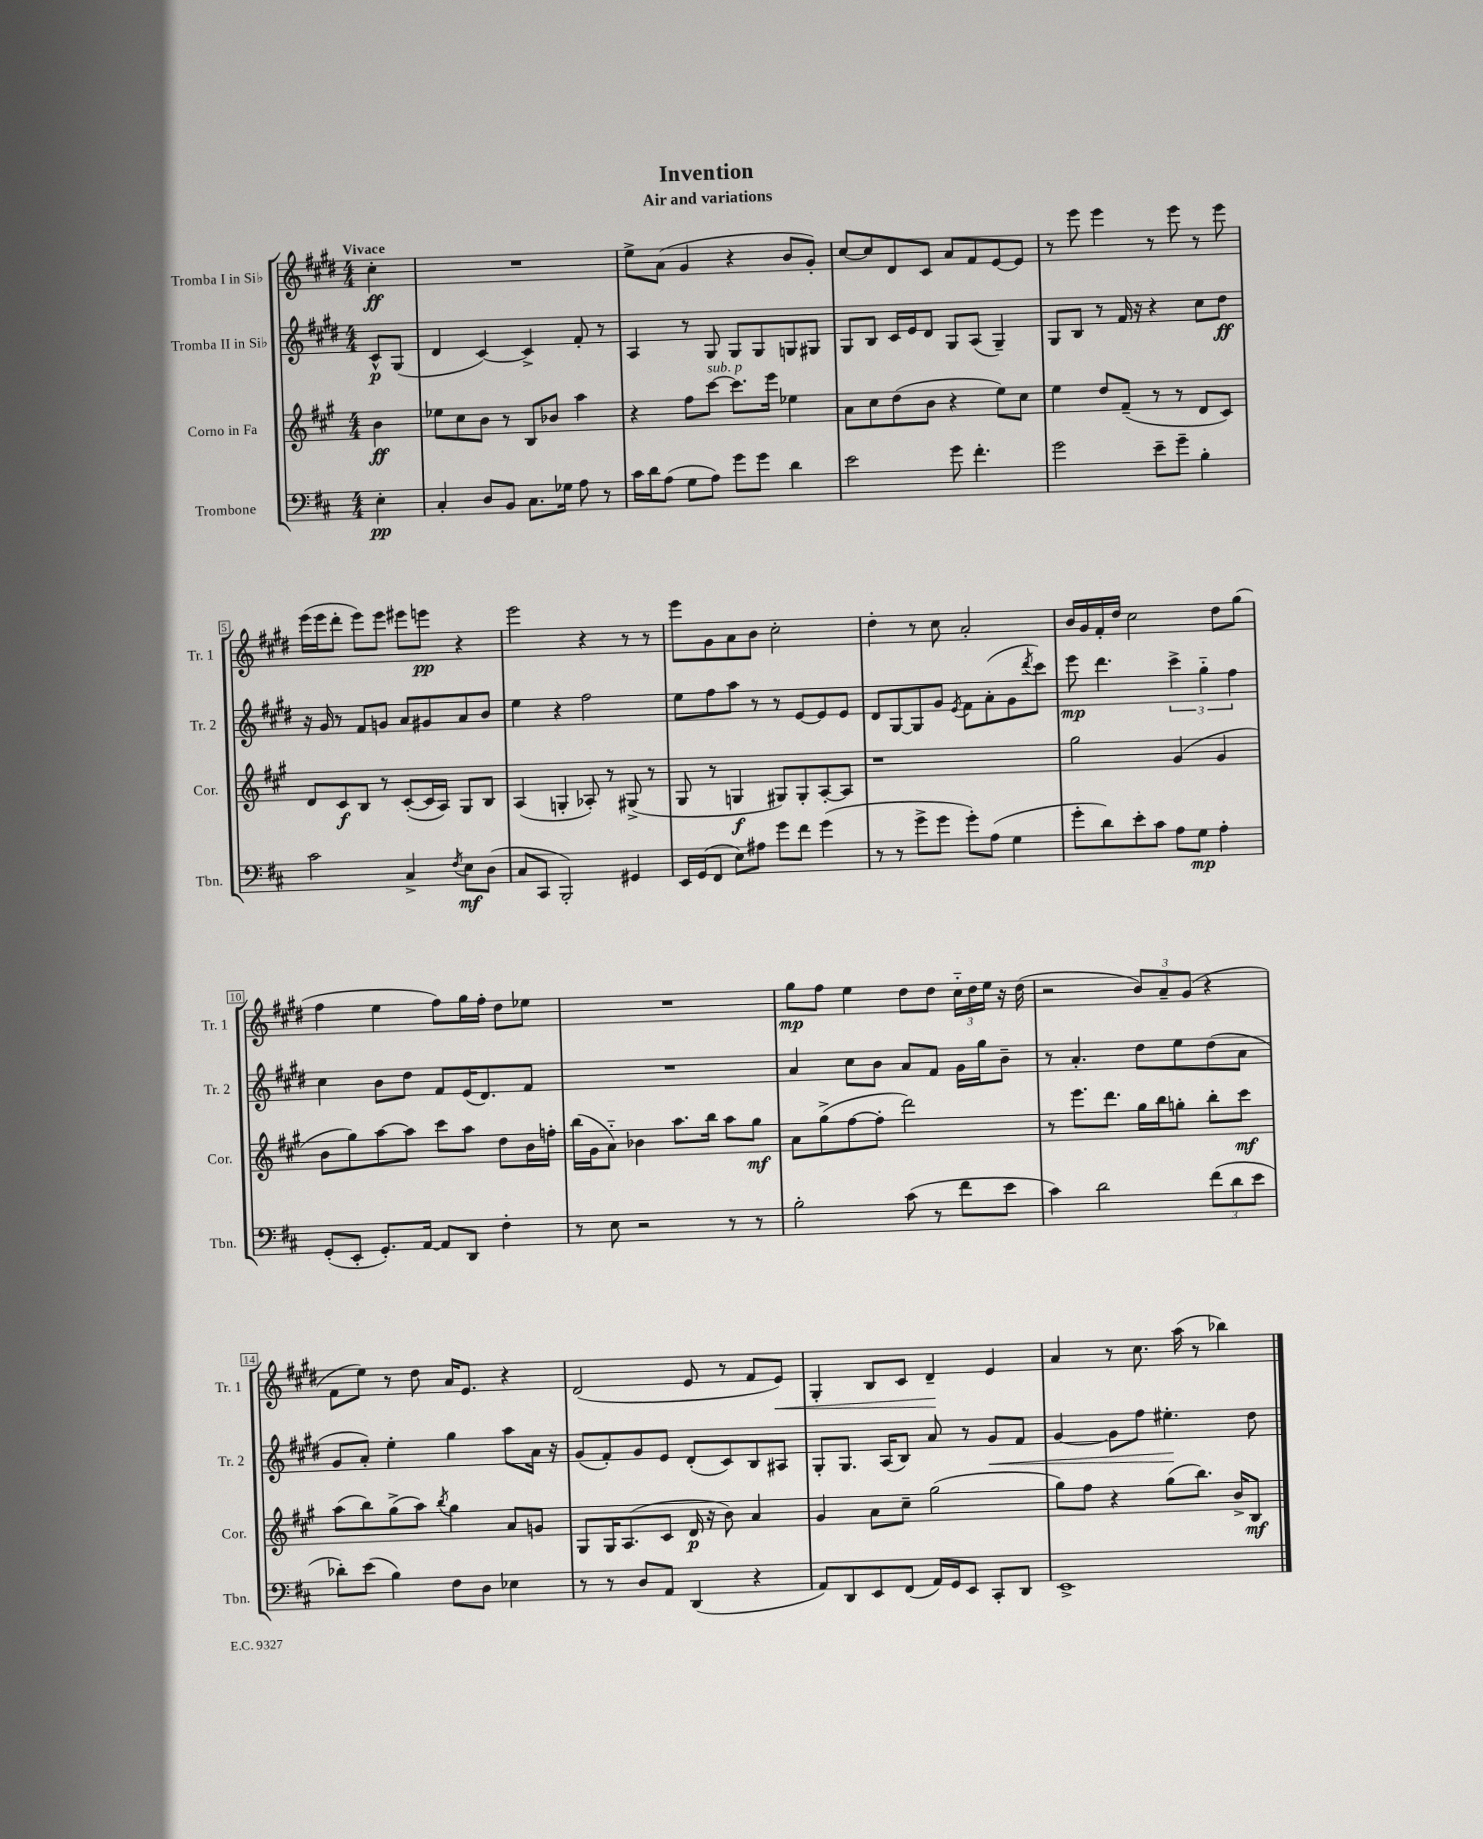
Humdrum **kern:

**kern	**kern	**kern	**kern
*staff4	*staff3	*staff2	*staff1
*clefF4	*clefG2	*clefG2	*clefG2
*k[f#c#]	*k[f#c#g#]	*k[f#c#g#d#]	*k[f#c#g#d#]
*M4/4	*M4/4	*M4/4	*M4/4
4E'	4b	8c#^^	4cc#'
.	.	(8G#	.
=	=	=	=
4C#'	8ee-	4d#	1r
.	8cc#	.	.
8D	8b	[4c#)	.
8BB	8r	.	.
8.C#	8B	4c#^]	.
.	8b-	.	.
16G-	.	.	.
8A	4aa	8f#'	.
8r	.	8r	.
=	=	=	=
16c#	4r	4A	8ee^
16d	.	.	.
(8A	.	.	(8a
8G	8ff#	8r	4g#
8A)	[8ccc#	8G#	.
8g	8.ccc#]	8G#	4r
8g	.	8G#	.
.	16eee	.	.
4d	4ee-	8G	8b
.	.	8G#	8g#')
=	=	=	=
2e	8a	8G#	[8cc#
.	8cc#	8B	8cc#]
.	(8dd	16c#	8d#
.	.	16e	.
.	8b	8d#	8c#
8g	4r	8G#	8a
4.f#'	.	(8A	8f#
.	8ee)	4G#~)	[8e
.	8cc#	.	8e]
=	=	=	=
2g	4ee	8G#	8r
.	.	8B	8eee
.	8dd	8r	4eee
.	(8f#~	16f#	.
.	.	16r	.
8e~	8r	4r	8r
8g~	8r	.	8eee
4B'	8d	8cc#	8r
.	8c#)	8dd#	8eee
=	=	=	=
2c#	8d	16r	(16eee
.	.	16g#	16eee
.	8c#	8r	8ddd#'
.	8B	8f#	8eee)
.	8r	8g	8eee
4C#^	([8c#'	8a	8eee#
.	16c#]	8g#	8eee
.	16A)	.	.
8qF#	.	.	.
8E	8G#	8a	4r
(8D	8B	8b	.
=	=	=	=
8C#	(4A	4ee	2eee
8CC#	.	.	.
2BBB')	4G'	4r	.
.	8A-')	2ff#	4r
.	8r	.	.
4GG#	(8G#^	.	8r
.	8r	.	8r
=	=	=	=
16EE	8G#	8ee	8eee
(16GG	.	.	.
8FF#	8r	8ff#	8g#
8E)	4G	8aa	8a
8A#	.	8r	8b
8g	8G#)	8r	2cc#'
8f#	8G#'	[8e	.
(4g	[8A'	8e]	.
.	8A]	8e	.
=	=	=	=
8r	1r	8d#	4dd#'
8r	.	[8G#	.
8g^	.	8G#]	8r
8g	.	8g#	8cc#
.	.	8qe	.
8g')	.	8f#	2a'
(8A	.	(8a'	.
4G	.	8g#	.
.	.	8qddd#	.
.	.	8ccc#)	.
=	=	=	=
8g'	2gg#	8eee	16b
.	.	.	16g#
8d)	.	4.ddd#	16f#'
.	.	.	16dd#
8e'	.	.	2cc#
8c#	.	.	.
8A	(4g#	6ccc#^	.
8G	.	.	.
.	.	6gg#'~	.
4A'	4g#	.	8dd#
.	.	6ff#	.
.	.	.	(8gg#
=	=	=	=
(8GG'	8b	4cc#	4ff#
8EE'	8gg#)	.	.
8.GG')	[8aa	8b	4ee
.	8aa]	8dd#	.
[16AA	.	.	.
8AA]	8ccc#	8f#	8ff#)
8DD	8aa	(16e	16gg#
.	.	8.d#)	16ff#'
4F#'	8dd	.	8dd#
.	16b	8f#	8ee-
.	16ff'	.	.
=	=	=	=
8r	(16bb	1r	1r
.	16g#	.	.
8E	8a'~)	.	.
2r	4b-	.	.
.	8.aa	.	.
.	16bb	.	.
8r	8aa	.	.
8r	8gg#	.	.
=	=	=	=
2B'	8a	4a	8gg#
.	(8gg#^	.	8ff#
.	[8ff#	8cc#	4ee
.	8ff#']	8b	.
(8c#	2ddd)	8a	8dd#
8r	.	8f#	8dd#
8f#	.	16g#	24cc#'~
.	.	.	24dd#
.	.	16gg#	.
.	.	.	24ee
8e	.	8b~	16r
.	.	.	(16dd#
=	=	=	=
4c#)	8r	8r	2r
.	8.eee	4.a'	.
2d	.	.	.
.	8.ddd	.	.
.	16gg#	8dd#	12b)
.	16bb	.	.
.	.	.	12a~
.	8gg'	8ee	.
.	.	.	(12g#
(12f#	8bb'	(8dd#	4r
12d	.	.	.
.	8ccc#	8a	.
12e	.	.	.
=	=	=	=
8d-')	(8aa	8g#	8f#
(8e	8bb)	8a')	8ee)
4B)	(8gg#^	4ee'	8r
.	8aa)	.	8dd#
.	8qbb	.	.
8F#	4gg#	4gg#	16a
.	.	.	8.e
8D	.	.	.
4E-	8a	8aa	4r
.	8g	16a	.
.	.	16r	.
=	=	=	=
8r	8G#	(8g#	(2d#
8r	16G#	8f#')	.
.	(8.A	.	.
8D	.	8g#	.
8AA	8c#	8e	.
(4DD	16d	(8d#'	8e
.	16r	.	.
.	8b)	8c#)	8r
4r	4a	8B	8f#
.	.	8A#	8e)
=	=	=	=
8AA)	4g#	8G#'	4G#'
8DD	.	8.G#	.
8EE	8a	.	8B
.	.	(16A	.
(8FF#	8cc#~	8B)	8c#
16AA)	(2gg#	8a	4d#~
16GG	.	.	.
8EE	.	8r	.
8CC#'	.	8g#	4e
8DD	.	8f#	.
=	=	=	=
1EE^	8gg#)	[4g#	4a
.	8ff#	.	.
.	4r	8g#]	8r
.	.	8ff#	8.cc#
.	(8gg#	4.ee#'	.
.	.	.	(16aa
.	8.bb)	.	8r
.	.	.	4bb-)
.	16b^	.	.
.	8B	8dd#	.
==	==	==	==
*-	*-	*-	*-
